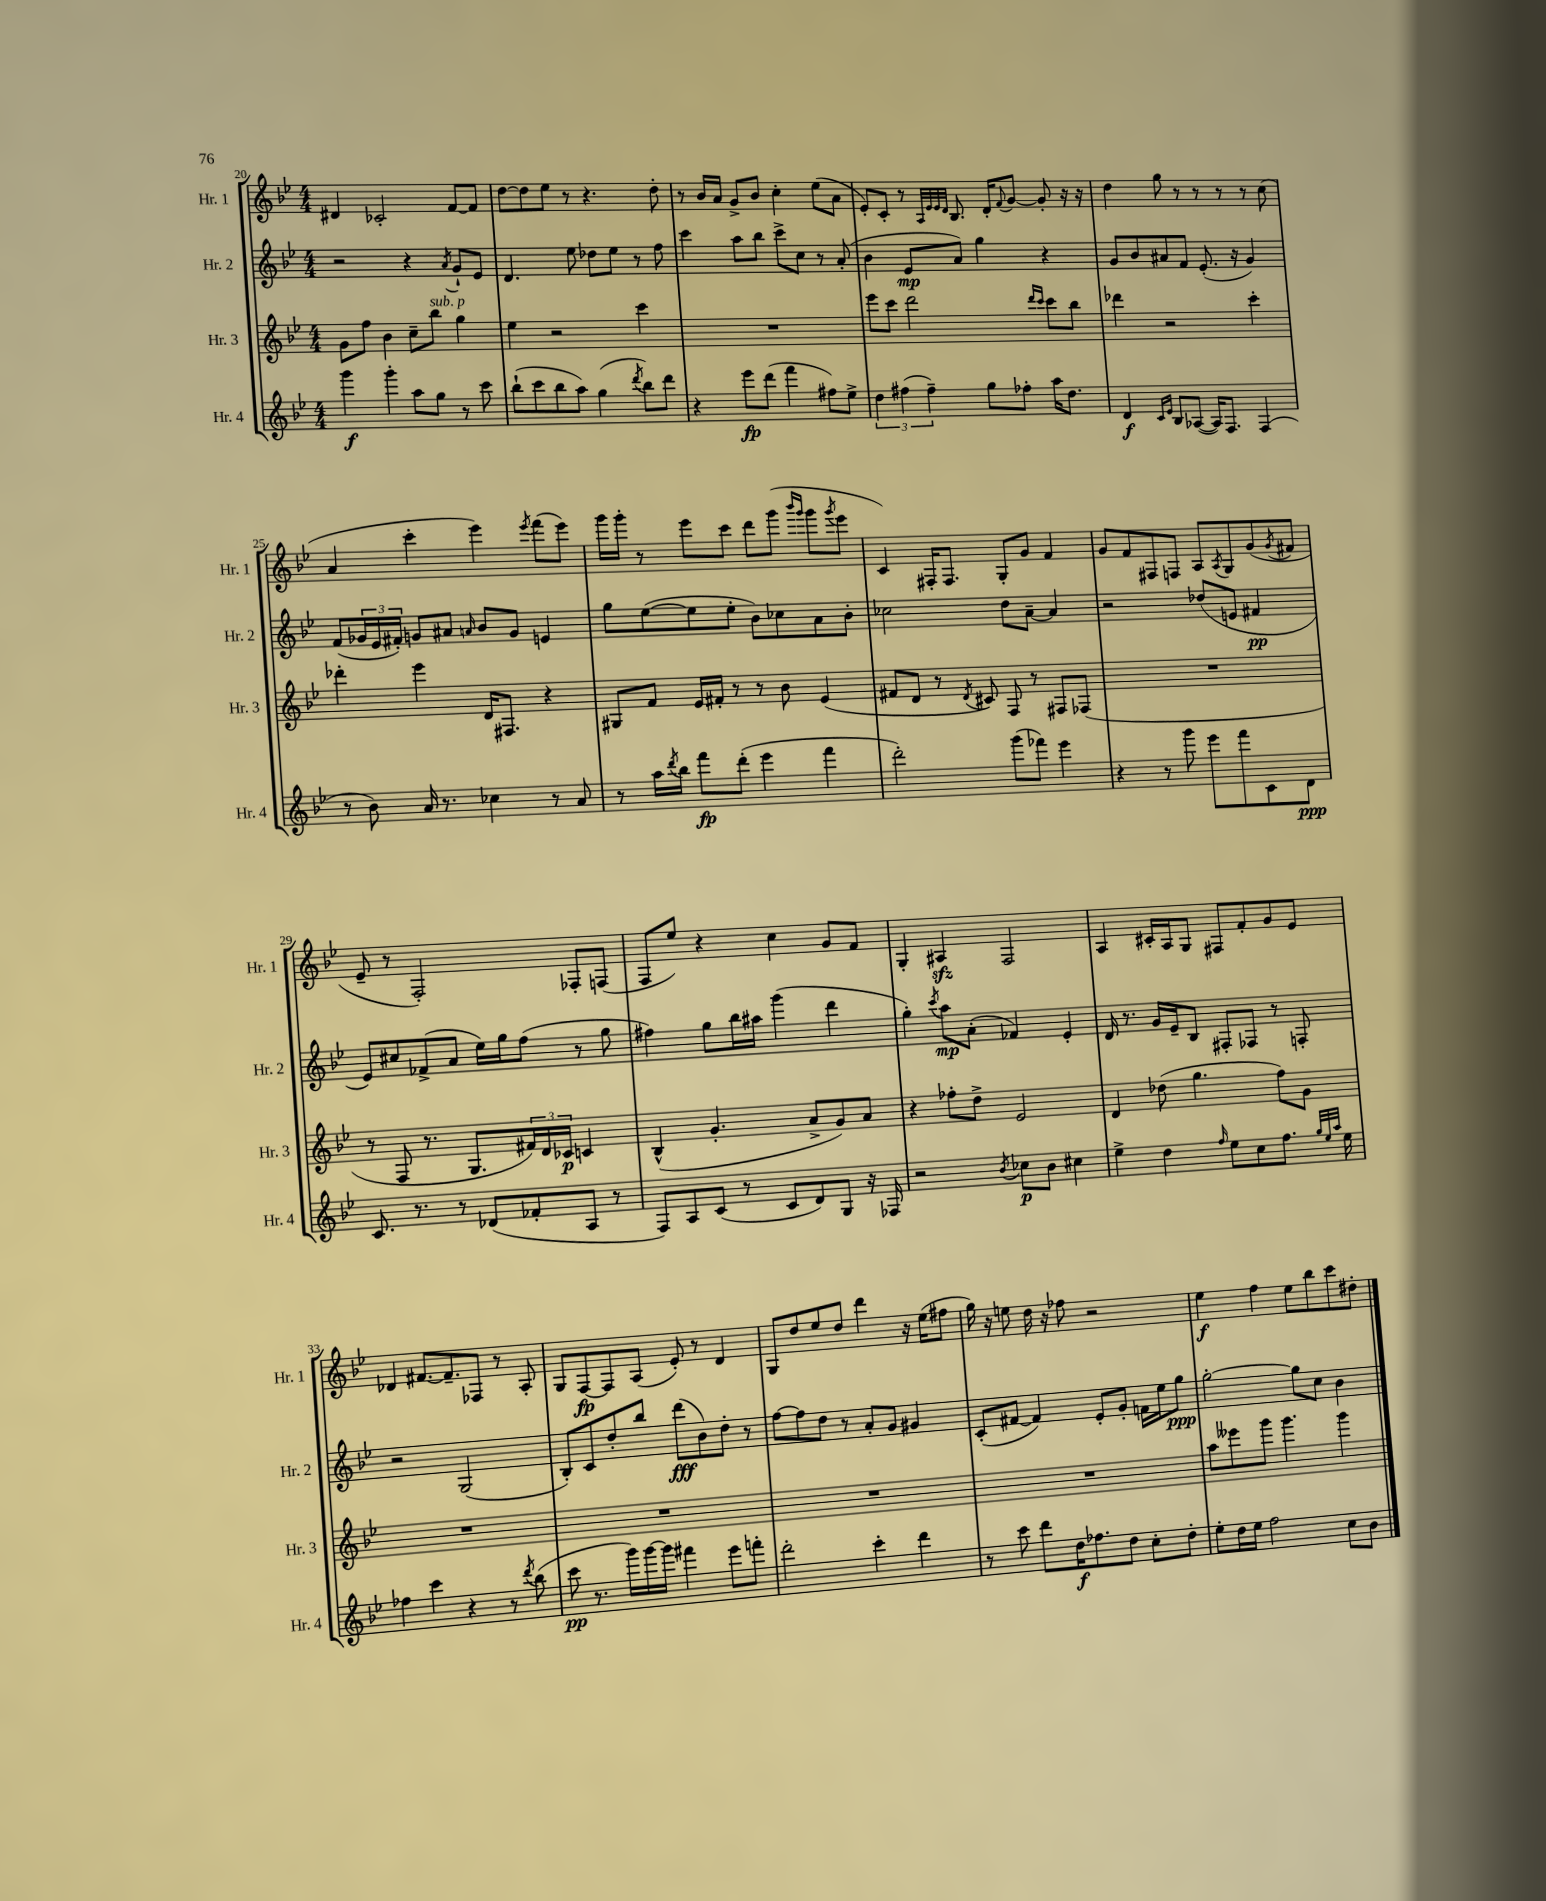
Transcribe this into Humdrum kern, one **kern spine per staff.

**kern	**dynam	**kern	**dynam	**kern	**dynam	**kern	**dynam
*part4	*part4	*part3	*part3	*part2	*part2	*part1	*part1
*staff4	*staff4	*staff3	*staff3	*staff2	*staff2	*staff1	*staff1
*I"Hr. 4	*	*I"Hr. 3	*	*I"Hr. 2	*	*I"Hr. 1	*
*I'Hr. 4	*	*I'Hr. 3	*	*I'Hr. 2	*	*I'Hr. 1	*
*clefG2	*	*clefG2	*	*clefG2	*	*clefG2	*
*k[b-e-]	*	*k[b-e-]	*	*k[b-e-]	*	*k[b-e-]	*
*M4/4	*	*M4/4	*	*M4/4	*	*M4/4	*
=20	=20	=20	=20	=20	=20	=20	=20
4ggg\	f	8g\L	.	2r	.	4d#X/	.
.	.	8ff\J	.	.	.	.	.
4ggg'\	.	4b-\	.	.	.	2c-X'/	.
8aa\L	.	8cc~\L	.	4r	.	.	.
!	!	!LO:TX:a:i:t=sub. p	!	!	!	!	!
8gg\J	.	8bb-\J	.	.	.	.	.
.	.	.	.	8qa/	.	.	.
8r	.	4gg\	.	8g`/L	.	[8f/L	.
8ccc\	.	.	.	8e-/J	.	8f/J]	.
=21	=21	=21	=21	=21	=21	=21	=21
(8bb-`\L	.	4ee-\	.	4.d/	.	[8dd\L	.
8ccc\	.	.	.	.	.	8dd\]	.
8bb-\	.	2r	.	.	.	8ee-\J	.
8aa\J)	.	.	.	8ee-\	.	8r	.
(4gg\	.	.	.	8dd-X\L	.	4.r	.
.	.	.	.	8ee-\J	.	.	.
8qddd/	.	.	.	.	.	.	.
8bb-\L)	.	4ccc\	.	8r	.	.	.
8ddd\J	.	.	.	8ff\	.	8dd'\	.
=22	=22	=22	=22	=22	=22	=22	=22
4r	.	1r	.	4ccc\	.	8r	.
.	.	.	.	.	.	16b-/LL	.
.	.	.	.	.	.	16a/JJ	.
8eee-\L	fp	.	.	8aa\L	.	8g^/L	.
(8ddd\J	.	.	.	8bb-\J	.	8b-/J	.
4fff\	.	.	.	8ccc^\L	.	4cc'\	.
.	.	.	.	8cc\J	.	.	.
8ff#X\L)	.	.	.	8r	.	(8ee-\L	.
8ee-^\J	.	.	.	(8a'/	.	8a\J	.
=23	=23	=23	=23	=23	=23	=23	=23
6dd\	.	8eee-\L	.	4b-\	.	8e-'/L)	.
.	.	8ccc\J	.	.	.	8c'/J	.
(6ff#X\	.	.	.	.	.	.	.
.	.	2ddd\	.	8e-/L	mp	8r	.
6ff#~\)	.	.	.	.	.	.	.
.	.	.	.	.	.	32qqA/LLL	.
.	.	.	.	.	.	32qqe-/	.
.	.	.	.	.	.	32qqe-/	.
.	.	.	.	.	.	32qqd/JJJ	.
.	.	.	.	8a/J)	.	8.B-/	.
8gg\L	.	.	.	4gg\	.	.	.
.	.	.	.	.	.	16d'/KL	.
.	.	.	.	.	.	8qqf/	.
8ff-X'\J	.	.	.	.	.	[8g/J	.
.	.	16qqddd/LL	.	.	.	.	.
.	.	16qqccc/JJ	.	.	.	.	.
16aa\KL	.	8ccc\L	.	4r	.	8g'/]	.
8.dd\J	.	.	.	.	.	.	.
.	.	8bb-\J	.	.	.	16r	.
.	.	.	.	.	.	16r	.
=24	=24	=24	=24	=24	=24	=24	=24
4d/	f	4ddd-X\	.	8g/L	.	4dd\	.
.	.	.	.	8b-/	.	.	.
16qqc/LL	.	.	.	.	.	.	.
16qqe-/JJ	.	.	.	.	.	.	.
8B-/L	.	2r	.	8a#X/	.	8gg\	.
([8A-X/J	.	.	.	8f/J	.	8r	.
16A-/KL])	.	.	.	(8.e-'/	.	8r	.
8.F/J	.	.	.	.	.	.	.
.	.	.	.	.	.	8r	.
.	.	.	.	16r	.	.	.
(4F/	.	4ccc'\	.	4g/)	.	8r	.
.	.	.	.	.	.	(8cc\	.
!!LO:LB:g=z
=25	=25	=25	=25	=25	=25	=25	=25
8r	.	4ddd-X'\	.	(8f/L	.	4a/	.
8b-\)	.	.	.	24g-X/L	.	.	.
.	.	.	.	24e-/	.	.	.
.	.	.	.	24f#X'/JJ)	.	.	.
16a/	.	4eee-\	.	8gn/L	.	4ccc'\	.
8.r	.	.	.	.	.	.	.
.	.	.	.	8a#X/J	.	.	.
.	.	.	.	16qqan/	.	.	.
4cc-X\	.	16d/KL	.	8b-/L	.	4eee-\)	.
.	.	8.F#X/J	.	.	.	.	.
.	.	.	.	8g/J	.	.	.
.	.	.	.	.	.	8qeee-/	.
8r	.	4r	.	4en/	.	(8fff\L	.
8a/	.	.	.	.	.	8eee-\J)	.
=26	=26	=26	=26	=26	=26	=26	=26
8r	.	8G#X/L	.	8gg\L	.	16ggg\LL	.
.	.	.	.	.	.	16ggg'\JJ	.
16aa\LL	.	8f/J	.	([8ee-\	.	8r	.
8qddd/	.	.	.	.	.	.	.
16bb-\JJ	.	.	.	.	.	.	.
8fff\L	fp	16e-/LL	.	8ee-\]	.	8eee-\L	.
.	.	16f#X'/JJ	.	.	.	.	.
(8ddd'\J	.	8r	.	8ee-'\J	.	8ccc\J	.
4eee-\	.	8r	.	8b-\L)	.	8ddd\L	.
.	.	8b-\	.	8cc-X\	.	(8ggg\J	.
.	.	.	.	.	.	16qqbbb-/LL	.
.	.	.	.	.	.	16qqggg/JJ	.
4fff\	.	(4e-/	.	8a\	.	8ggg\L	.
.	.	.	.	.	.	8qggg/	.
.	.	.	.	8b-'\J	.	8eee-\J	.
=27	=27	=27	=27	=27	=27	=27	=27
2ddd'\)	.	8f#X/L	.	2cc-X\	.	4c/)	.
.	.	8d/J	.	.	.	.	.
.	.	8r	.	.	.	16F#X'/KL	.
.	.	.	.	.	.	8.F#/J	.
.	.	8qd/	.	.	.	.	.
.	.	8c#X/)	.	.	.	.	.
(8ggg\L	.	8F/	.	8dd\L	.	8G'/L	.
8fff-X\J)	.	8r	.	[8a~\J	.	8g/J	.
4eee-\	.	8F#X/L	.	4a/]	.	4f/	.
.	.	(8F-X/J	.	.	.	.	.
=28	=28	=28	=28	=28	=28	=28	=28
4r	.	1r	.	2r	.	8g/L	.
.	.	.	.	.	.	8f/	.
8r	.	.	.	.	.	8F#X/	.
8ggg\	.	.	.	.	.	8Fn/J	.
8eee-\L	.	.	.	(8dd-X/L	.	8A/L	.
.	.	.	.	.	.	8qA/	.
8fff\	.	.	.	8en/J	.	8G/	.
8c\	.	.	.	4f#X/	pp	(8g/	.
.	.	.	.	.	.	8qg/	.
8d\J	ppp	.	.	.	.	8f#X/J	.
!!LO:LB:g=z
=29	=29	=29	=29	=29	=29	=29	=29
8.c/	.	8r	.	8e-/L)	.	8e-~/	.
.	.	8F/	.	8cc#X/	.	8r	.
8.r	.	.	.	.	.	.	.
.	.	8.r	.	(8f-X^/	.	2F'/)	.
8r	.	.	.	8a/J	.	.	.
.	.	8.G/L	.	.	.	.	.
(8d-X/L	.	.	.	16ee-\LL)	.	.	.
.	.	.	.	16gg\J	.	.	.
8f-X'/	.	24f#X/L)	.	(8ff\J	.	.	.
.	.	24d/	.	.	.	.	.
.	.	24c-X/JJ	p	.	.	.	.
8A/J	.	4cn/	.	8r	.	8F-X'/L	.
8r	.	.	.	8gg\	.	(8Fn/J	.
=30	=30	=30	=30	=30	=30	=30	=30
8F/L)	.	(4B-^^/	.	4ff#X\)	.	8F/L	.
8A/	.	.	.	.	.	8ee-/J)	.
(8c/J	.	4.g'/	.	8gg\L	.	4r	.
8r	.	.	.	16bb-\L	.	.	.
.	.	.	.	16aa#X\JJ	.	.	.
8c/L	.	.	.	(4ggg\	.	4cc\	.
8d/)	.	8a^/L	.	.	.	.	.
8G/J	.	8g/)	.	4ddd\	.	8g/L	.
16r	.	8a/J	.	.	.	8f/J	.
16F-X/	.	.	.	.	.	.	.
=31	=31	=31	=31	=31	=31	=31	=31
2r	.	4r	.	4gg'\)	.	4G'/	.
.	.	.	.	8qccc/	.	.	.
.	.	8ff-X'\L	.	8aa\L	mp	4A#Xzz/	.
.	.	8dd^\J	.	(8a'\J	.	.	.
8qb-/	.	.	.	.	.	.	.
8cc-X\L	p	2e-/	.	4f-X/)	.	2F/	.
8b-\J	.	.	.	.	.	.	.
4cc#X\	.	.	.	4e-'/	.	.	.
=32	=32	=32	=32	=32	=32	=32	=32
4ee-^\	.	4d/	.	16d/	.	4A/	.
.	.	.	.	8.r	.	.	.
4dd\	.	(8dd-X\	.	16g/LL	.	16c#X'/LL	.
.	.	.	.	16e-~/J	.	16A/J	.
.	.	4.gg\	.	8B-/J	.	8G/J	.
16qqff/	.	.	.	.	.	.	.
8ee-\L	.	.	.	8F#X'/L	.	8F#X/L	.
8cc\	.	.	.	8F-X/J	.	8f'/	.
8.ff\J	.	8ff\L)	.	8r	.	8g/	.
.	.	8g\J	.	8Fn'/	.	8e-/J	.
32qqgg/LLL	.	.	.	.	.	.	.
32qqee-/	.	.	.	.	.	.	.
32qqaa/JJJ	.	.	.	.	.	.	.
16ee-\	.	.	.	.	.	.	.
!!LO:LB:g=z
=33	=33	=33	=33	=33	=33	=33	=33
4ff-X\	.	1r	.	2r	.	4d-X/	.
4ccc\	.	.	.	.	.	[8.f#X/L	.
.	.	.	.	.	.	8.f#~/]	.
4r	.	.	.	(2G/	.	.	.
.	.	.	.	.	.	8F-X/J	.
8r	.	.	.	.	.	8r	.
8qddd/	.	.	.	.	.	.	.
(8bb-\	.	.	.	.	.	8A'/	.
=34	=34	=34	=34	=34	=34	=34	=34
8ccc\	pp	1r	.	8B-'/L)	.	8G/L	.
8.r	.	.	.	8c/	.	[8F/	fp
.	.	.	.	8dd'/	.	8F/]	.
16ggg\LL)	.	.	.	.	.	.	.
[16ggg\	.	.	.	8bb-/J	.	(8A/J	.
16ggg\JJ]	.	.	.	.	.	.	.
4fff#X\	.	.	.	(8ddd\L	fff	8e-'/)	.
.	.	.	.	8b-\)	.	8r	.
8eee-\L	.	.	.	8dd'\J	.	4d/	.
8fffn'\J	.	.	.	8r	.	.	.
=35	=35	=35	=35	=35	=35	=35	=35
2ddd'\	.	1r	.	[8ff\L	.	8G/L	.
.	.	.	.	8ff\]	.	8dd/	.
.	.	.	.	8dd\J	.	8ee-/	.
.	.	.	.	8r	.	8dd/J	.
4ccc'\	.	.	.	8a'/L	.	4ddd\	.
.	.	.	.	8g/J	.	.	.
4ddd\	.	.	.	4g#X/	.	16r	.
.	.	.	.	.	.	(16ee-\KL	.
.	.	.	.	.	.	8ff#X\J	.
=36	=36	=36	=36	=36	=36	=36	=36
8r	.	1r	.	(8c'/L	.	16gg\)	.
.	.	.	.	.	.	16r	.
8ccc\	.	.	.	[8f#X/J	.	8een\	.
8ddd\L	.	.	.	4f#/])	.	16dd\	.
.	.	.	.	.	.	16r	.
16dd\K	f	.	.	.	.	8ff-X\	.
8.ff-X\	.	.	.	.	.	.	.
.	.	.	.	8e-'/L	.	2r	.
8dd\J	.	.	.	8g'/J	.	.	.
8cc'\L	.	.	.	16fn\LL	.	.	.
.	.	.	.	16ee-\J	.	.	.
8dd'\J	.	.	.	8gg\J	ppp	.	.
=37	=37	=37	=37	=37	=37	=37	=37
8ee-'\L	.	8aa\L	.	[2gg'\	.	4ee-\	f
16dd\L	.	8eee--X\	.	.	.	.	.
16ee-\JJ	.	.	.	.	.	.	.
2ff\	.	8ggg\J	.	.	.	4ff\	.
.	.	4.ggg\	.	.	.	.	.
.	.	.	.	8gg\L]	.	8ee-\L	.
.	.	.	.	8cc\J	.	8bb-\	.
8cc\L	.	4ggg\	.	4b-\	.	8ccc\	.
8b-\J	.	.	.	.	.	8dd#X'\J	.
==	==	==	==	==	==	==	==
*-	*-	*-	*-	*-	*-	*-	*-
